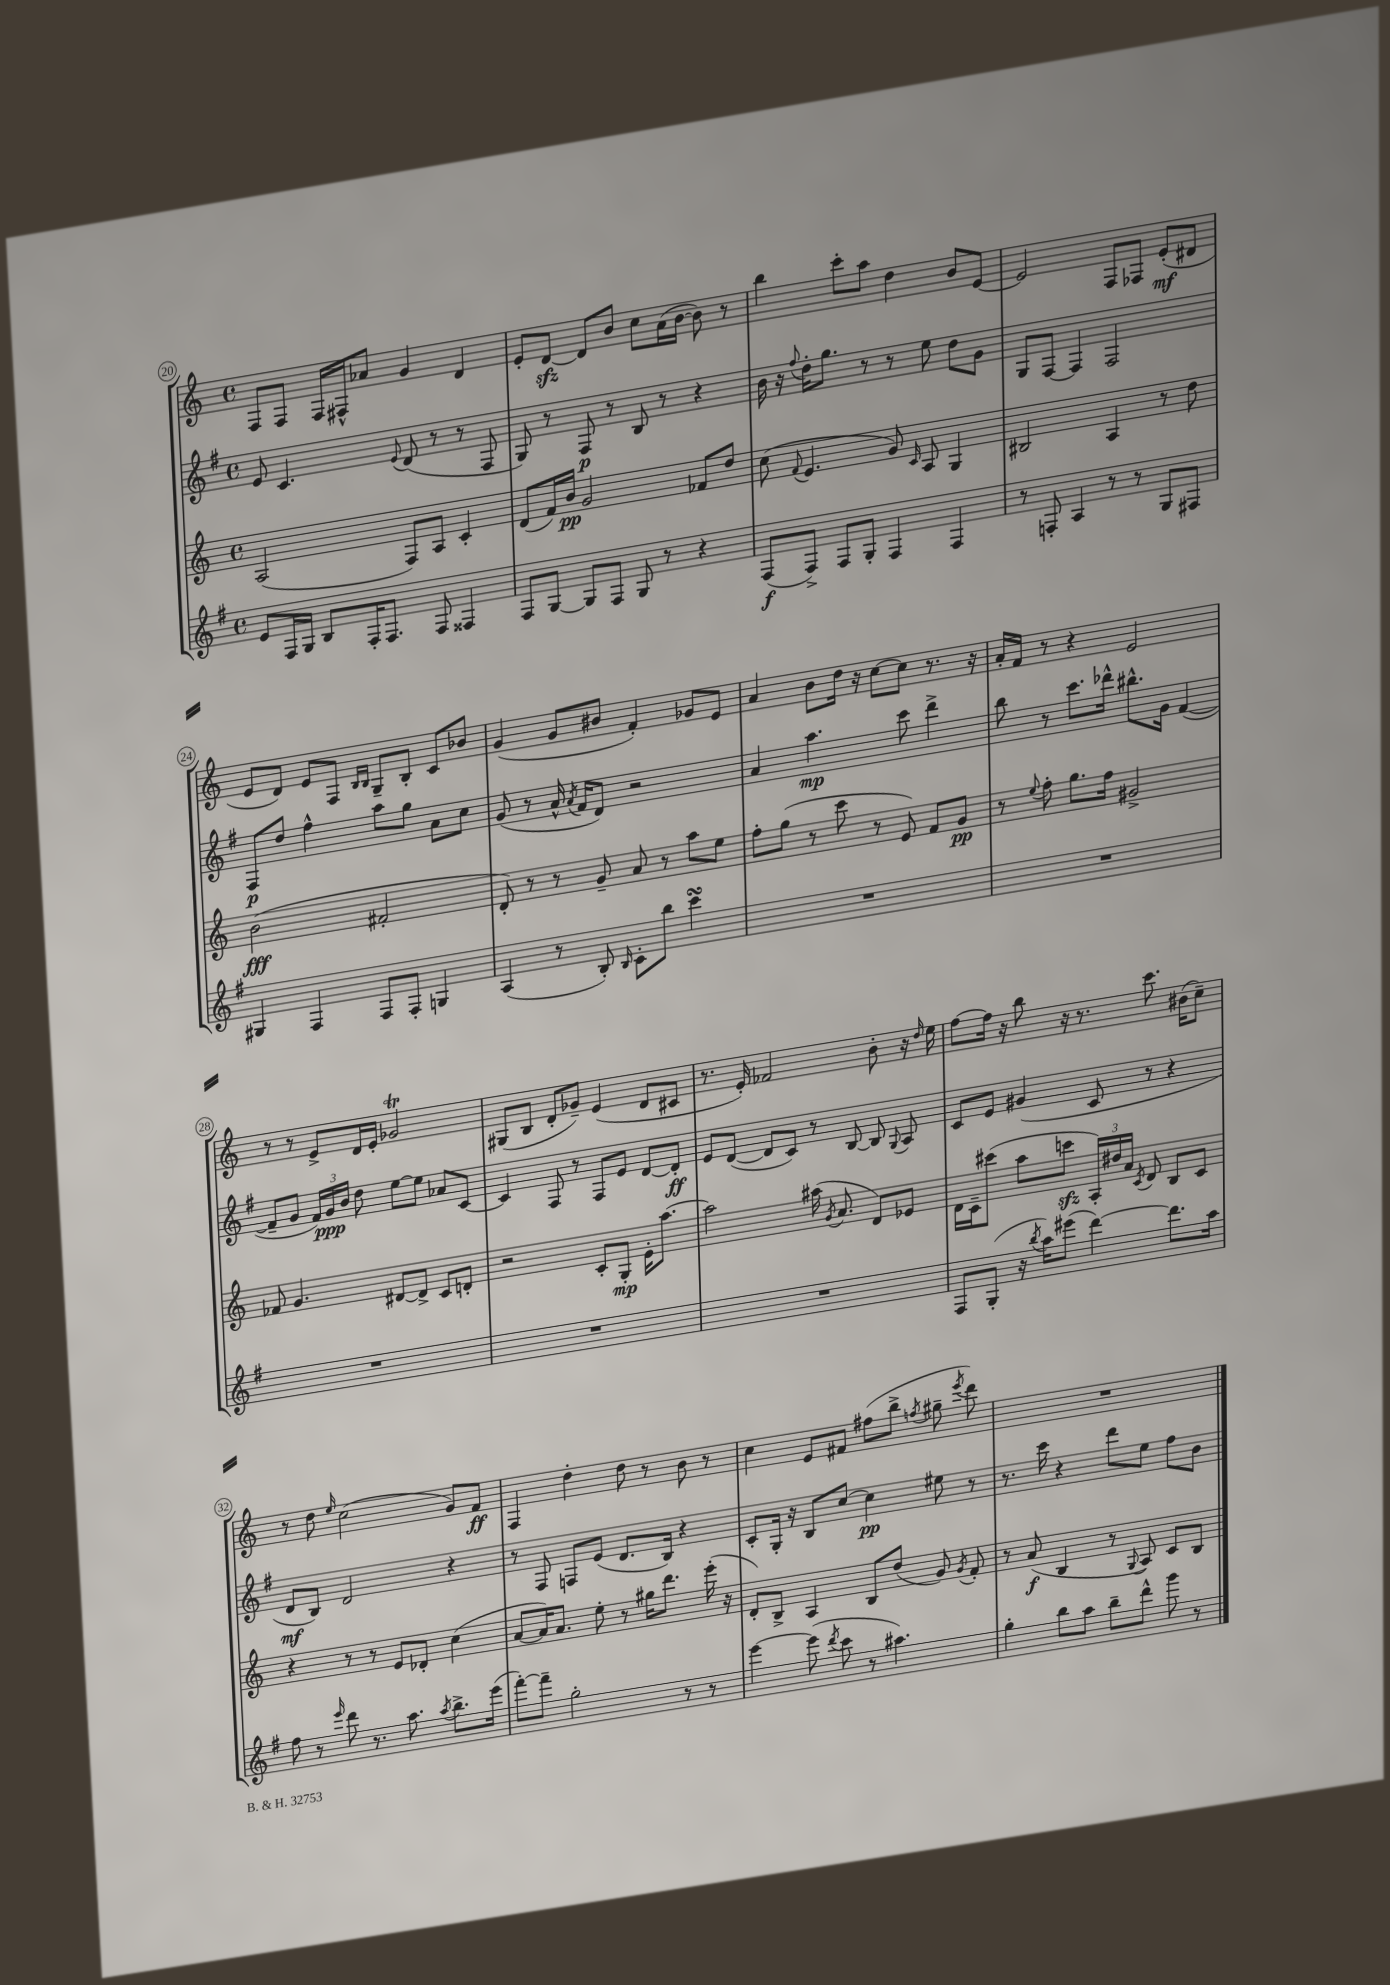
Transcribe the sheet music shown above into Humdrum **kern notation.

**kern	**dynam	**kern	**dynam	**kern	**dynam	**kern	**dynam
*part4	*part4	*part3	*part3	*part2	*part2	*part1	*part1
*staff4	*staff4	*staff3	*staff3	*staff2	*staff2	*staff1	*staff1
*clefG2	*	*clefG2	*	*clefG2	*	*clefG2	*
*k[f#]	*	*k[]	*	*k[f#]	*	*k[]	*
*M4/4	*	*M4/4	*	*M4/4	*	*M4/4	*
*met(c)	*	*met(c)	*	*met(c)	*	*met(c)	*
=20	=20	=20	=20	=20	=20	=20	=20
8e/L	.	(2A/	.	8e/	.	8F/L	.
16F#/L	.	.	.	4.c/	.	8F/J	.
16G/JJ	.	.	.	.	.	.	.
8B/L	.	.	.	.	.	16F/LL	.
.	.	.	.	.	.	16F#X^^/J	.
16F#'/K	.	.	.	.	.	8a-X/J	.
8.F#/J	.	.	.	.	.	.	.
.	.	.	.	8qqe/	.	.	.
.	.	8F/L)	.	(8d/	.	4g/	.
8F#/	.	8A/J	.	8r	.	.	.
4F##X/	.	4c'/	.	8r	.	4d/	.
.	.	.	.	8F#/	.	.	.
=21	=21	=21	=21	=21	=21	=21	=21
8F#/L	.	(8d/L	.	8G/)	.	8e'/L	.
[8G/J	.	16f/L)	.	8r	.	[8dzz/J	.
.	.	16b/JJ	pp	.	.	.	.
8G/L]	.	2g/	.	8F#/	p	8d/L]	.
8F#/J	.	.	.	8r	.	8b/J	.
8G/	.	.	.	8B/	.	8cc\L	.
8r	.	.	.	8r	.	(16a\L	.
.	.	.	.	.	.	[16b\JJ	.
4r	.	8f-X/L	.	4r	.	8b\])	.
.	.	8dd/J	.	.	.	8r	.
=22	=22	=22	=22	=22	=22	=22	=22
(8F#/L	f	(8cc\	.	16b\	.	4bb\	.
.	.	.	.	16r	.	.	.
.	.	8qqf/	.	8qqff#/	.	.	.
8F#^/J)	.	4.e/	.	16dd'\KL	.	.	.
.	.	.	.	8.gg\J	.	.	.
8F#/L	.	.	.	.	.	8ccc'\L	.
8G'/J	.	.	.	8r	.	8aa\J	.
4F#/	.	8g/)	.	8r	.	4dd\	.
.	.	16qqc/	.	.	.	.	.
.	.	8A/	.	8ee\	.	.	.
4F#/	.	4G/	.	8dd\L	.	8b/L	.
.	.	.	.	8g\J	.	[8e/J	.
=23	=23	=23	=23	=23	=23	=23	=23
8r	.	2B#X/	.	8G/L	.	2e/]	.
8Fn'/	.	.	.	[8F#/J	.	.	.
4A/	.	.	.	4F#/]	.	.	.
8r	.	4A/	.	2F#/	.	8F/L	.
8r	.	.	.	.	.	8F-X/J	.
8G/L	.	8r	.	.	.	(8e'/L	mf
8F#X/J	.	8dd\	.	.	.	8d#X/J	.
!!LO:LB:g=z
=24	=24	=24	=24	=24	=24	=24	=24
4G#X/	.	(2b\	fff	8F#/L	p	8e/L	.
.	.	.	.	8dd/J	.	8d/J)	.
4F#/	.	.	.	4ff#^^\	.	8e/L	.
.	.	.	.	.	.	8F/J	.
.	.	.	.	.	.	16qqB/LL	.
.	.	.	.	.	.	16qqB/JJ	.
8F#/L	.	2f#X'/	.	8aa\L	.	8G~/L	.
8F#'/J	.	.	.	8gg\J	.	8B'/J	.
4Gn/	.	.	.	8a\L	.	8c/L	.
.	.	.	.	8cc\J	.	8b-X/J	.
=25	=25	=25	=25	=25	=25	=25	=25
(4A/	.	8d'/)	.	(8g/	.	(4g/	.
.	.	8r	.	8r	.	.	.
8r	.	8r	.	16a^^/	.	8g/L	.
.	.	.	.	8qa/	.	.	.
.	.	.	.	16f#/KL	.	.	.
8B'/)	.	8g~/	.	8d/J)	.	8b#X/J	.
16qqB/	.	.	.	.	.	.	.
8c'\L	.	8a/	.	2r	.	4f'/)	.
8bb\J	.	8r	.	.	.	.	.
4cccsSSs\	.	8aa\L	.	.	.	8g-X/L	.
.	.	8ee\J	.	.	.	8e/J	.
=26	=26	=26	=26	=26	=26	=26	=26
1r	.	8ff'\L	.	4a/	.	4a/	.
.	.	(8gg\J	.	.	.	.	.
.	.	8r	.	4.aa\	mp	8b\L	.
.	.	8ccc\	.	.	.	16dd\Jk	.
.	.	.	.	.	.	16r	.
.	.	8r	.	.	.	[8cc\L	.
.	.	8e/)	.	8ccc\	.	8cc\J]	.
.	.	8f/L	.	4ddd^\	.	8.r	.
.	.	8g/J	pp	.	.	.	.
.	.	.	.	.	.	16r	.
=27	=27	=27	=27	=27	=27	=27	=27
1r	.	8r	.	8bb\	.	16a'/LL	.
.	.	.	.	.	.	16f/JJ	.
.	.	8qqee/	.	.	.	.	.
.	.	8ff'\	.	8r	.	8r	.
.	.	8.gg\L	.	8.ccc\L	.	4r	.
.	.	16ff\Jk	.	16ddd-X^^\Jk	.	.	.
.	.	2g#X^/	.	8.bb#X^^\L	.	2e/	.
.	.	.	.	16g\Jk	.	.	.
.	.	.	.	([4f#/	.	.	.
!!LO:LB:g=z
=28	=28	=28	=28	=28	=28	=28	=28
1r	.	8f-X/	.	8f#~/L]	.	8r	.
.	.	4.g/	.	8g/J	.	8r	.
.	.	.	.	24f#/LL)	.	8e^/L	.
.	.	.	.	24g/	ppp	.	.
.	.	.	.	24b/JJ	.	.	.
.	.	.	.	8dd\	.	16d/L	.
.	.	.	.	.	.	16e'/JJ	.
.	.	[8d#X/L	.	[8ee\L	.	2g-XT/	.
.	.	8d#^/J]	.	8ee\J]	.	.	.
.	.	8c/L	.	8a-X/L	.	.	.
.	.	8dn'/J	.	[8c/J	.	.	.
=29	=29	=29	=29	=29	=29	=29	=29
1r	.	2r	.	4c/]	.	(8G#X/L	.
.	.	.	.	.	.	8B/J	.
.	.	.	.	8F#/	.	8d'/L	.
.	.	.	.	8r	.	8g-X~/J)	.
.	.	8c'/L	.	8F#/L	.	(4e/	.
.	.	8G'/J	mp	8e/J	.	.	.
.	.	16e'\KL	.	[8d/L	.	8d/L	.
.	.	[8.aa\J	.	.	.	.	.
.	.	.	.	8d'/J]	ff	8c#X/J	.
=30	=30	=30	=30	=30	=30	=30	=30
1r	.	2aa\]	.	8e/L	.	8.r	.
.	.	.	.	([8d/J	.	.	.
.	.	.	.	.	.	16e'/)	.
.	.	.	.	8d/L]	.	2f-X/	.
.	.	.	.	8c/J)	.	.	.
.	.	(16aa#X\	.	8r	.	.	.
.	.	8qg/	.	.	.	.	.
.	.	8.a/	.	.	.	.	.
.	.	.	.	[8B/	.	.	.
.	.	8d/L)	.	8B/]	.	8b'\	.
.	.	.	.	8qqG/	.	.	.
.	.	8e-X/J	.	8A/	.	16r	.
.	.	.	.	.	.	16qqdd/	.
.	.	.	.	.	.	16ee\	.
=31	=31	=31	=31	=31	=31	=31	=31
8F#/L	.	16d\LL	.	8c/L	.	[8ff\L	.
.	.	16c~\J	.	.	.	.	.
(8G'/J	.	(8ccc#X\J	.	8e/J	.	16ff\Jk]	.
.	.	.	.	.	.	16r	.
16r	.	8aa\L	.	(4g#X/	.	8bb\	.
8qbb/	.	.	.	.	.	.	.
16aa\KL)	.	.	.	.	.	.	.
(8eee#X\J	.	8cccnzz\J	.	.	.	16r	.
.	.	.	.	.	.	8.r	.
[4ddd\)	.	24A'/LL)	.	8c/	.	.	.
.	.	24dd#X/	.	.	.	.	.
.	.	24a/JJ	.	.	.	.	.
.	.	8qc/	.	.	.	.	.
.	.	8d/	.	8r	.	8.ccc\	.
8.ddd\L]	.	8B/L	.	4r	.	.	.
.	.	.	.	.	.	(16b#X\KL	.
.	.	8c/J	.	.	.	8cc~\J)	.
16aa\Jk	.	.	.	.	.	.	.
!!LO:LB:g=z
=32	=32	=32	=32	=32	=32	=32	=32
8ff#\	.	4r	.	8d/L	mf	8r	.
8r	.	.	.	8B/J)	.	8dd\	.
16qqeee/	.	.	.	.	.	16qqee/	.
8ddd\	.	8r	.	2d/	.	(2cc\	.
8.r	.	8r	.	.	.	.	.
.	.	8e/L	.	.	.	.	.
8.aa\	.	.	.	.	.	.	.
.	.	8d-X'/J	.	.	.	.	.
8qaa/	.	.	.	.	.	.	.
8.bb^\L	.	(4cc\	.	4r	.	8g/L)	.
.	.	.	.	.	.	8f/J	ff
(16eee\Jk	.	.	.	.	.	.	.
=33	=33	=33	=33	=33	=33	=33	=33
[8fff#'\L)	.	[8a/L	.	8r	.	4F/	.
8fff#~\J]	.	16a/K])	.	8F#/	.	.	.
.	.	8.a/J	.	.	.	.	.
2gg'\	.	.	.	8Fn/L	.	4dd'\	.
.	.	8ee'\	.	(8e/J	.	.	.
.	.	8r	.	8.d/L	.	8dd\	.
.	.	16gg#X\KL	.	.	.	8r	.
.	.	8.ddd\J	.	16B/Jk)	.	.	.
8r	.	.	.	4r	.	8b\	.
8r	.	(16eee'\	.	.	.	8r	.
.	.	16r	.	.	.	.	.
=34	=34	=34	=34	=34	=34	=34	=34
[4eee\	.	8d'/L)	.	8c'/L	.	4cc\	.
.	.	8B^/J	.	16G'/Jk	.	.	.
.	.	.	.	16r	.	.	.
(8eee\]	.	4A/	.	8B/L	.	8e/L	.
8qddd/	.	.	.	.	.	.	.
8ccc\	.	.	.	[8cc/J	.	8f#X/J	.
8r	.	8B/L	.	4cc\]	pp	(8ff#X\L	.
4.aa#X\)	.	(8dd/J	.	.	.	8bb^\J	.
.	.	.	.	.	.	8qffn/	.
.	.	8g/)	.	8ee#X\	.	8gg#X~\	.
.	.	8qg/	.	.	.	8qeee/	.
.	.	8f'/	.	8r	.	8ddd\)	.
=35	=35	=35	=35	=35	=35	=35	=35
4gg'\	.	8r	.	8.r	.	1r	.
.	.	(8a/	f	.	.	.	.
.	.	.	.	16ccc\	.	.	.
8bb\L	.	4B/	.	4r	.	.	.
8aa\J	.	.	.	.	.	.	.
8bb~\L	.	8r	.	8ddd\L	.	.	.
.	.	8qqG/	.	.	.	.	.
8ddd^^\J	.	8A/)	.	8ee\J	.	.	.
8ggg\	.	8c/L	.	8ff#\L	.	.	.
8r	.	8B/J	.	8b\J	.	.	.
==	==	==	==	==	==	==	==
*-	*-	*-	*-	*-	*-	*-	*-
